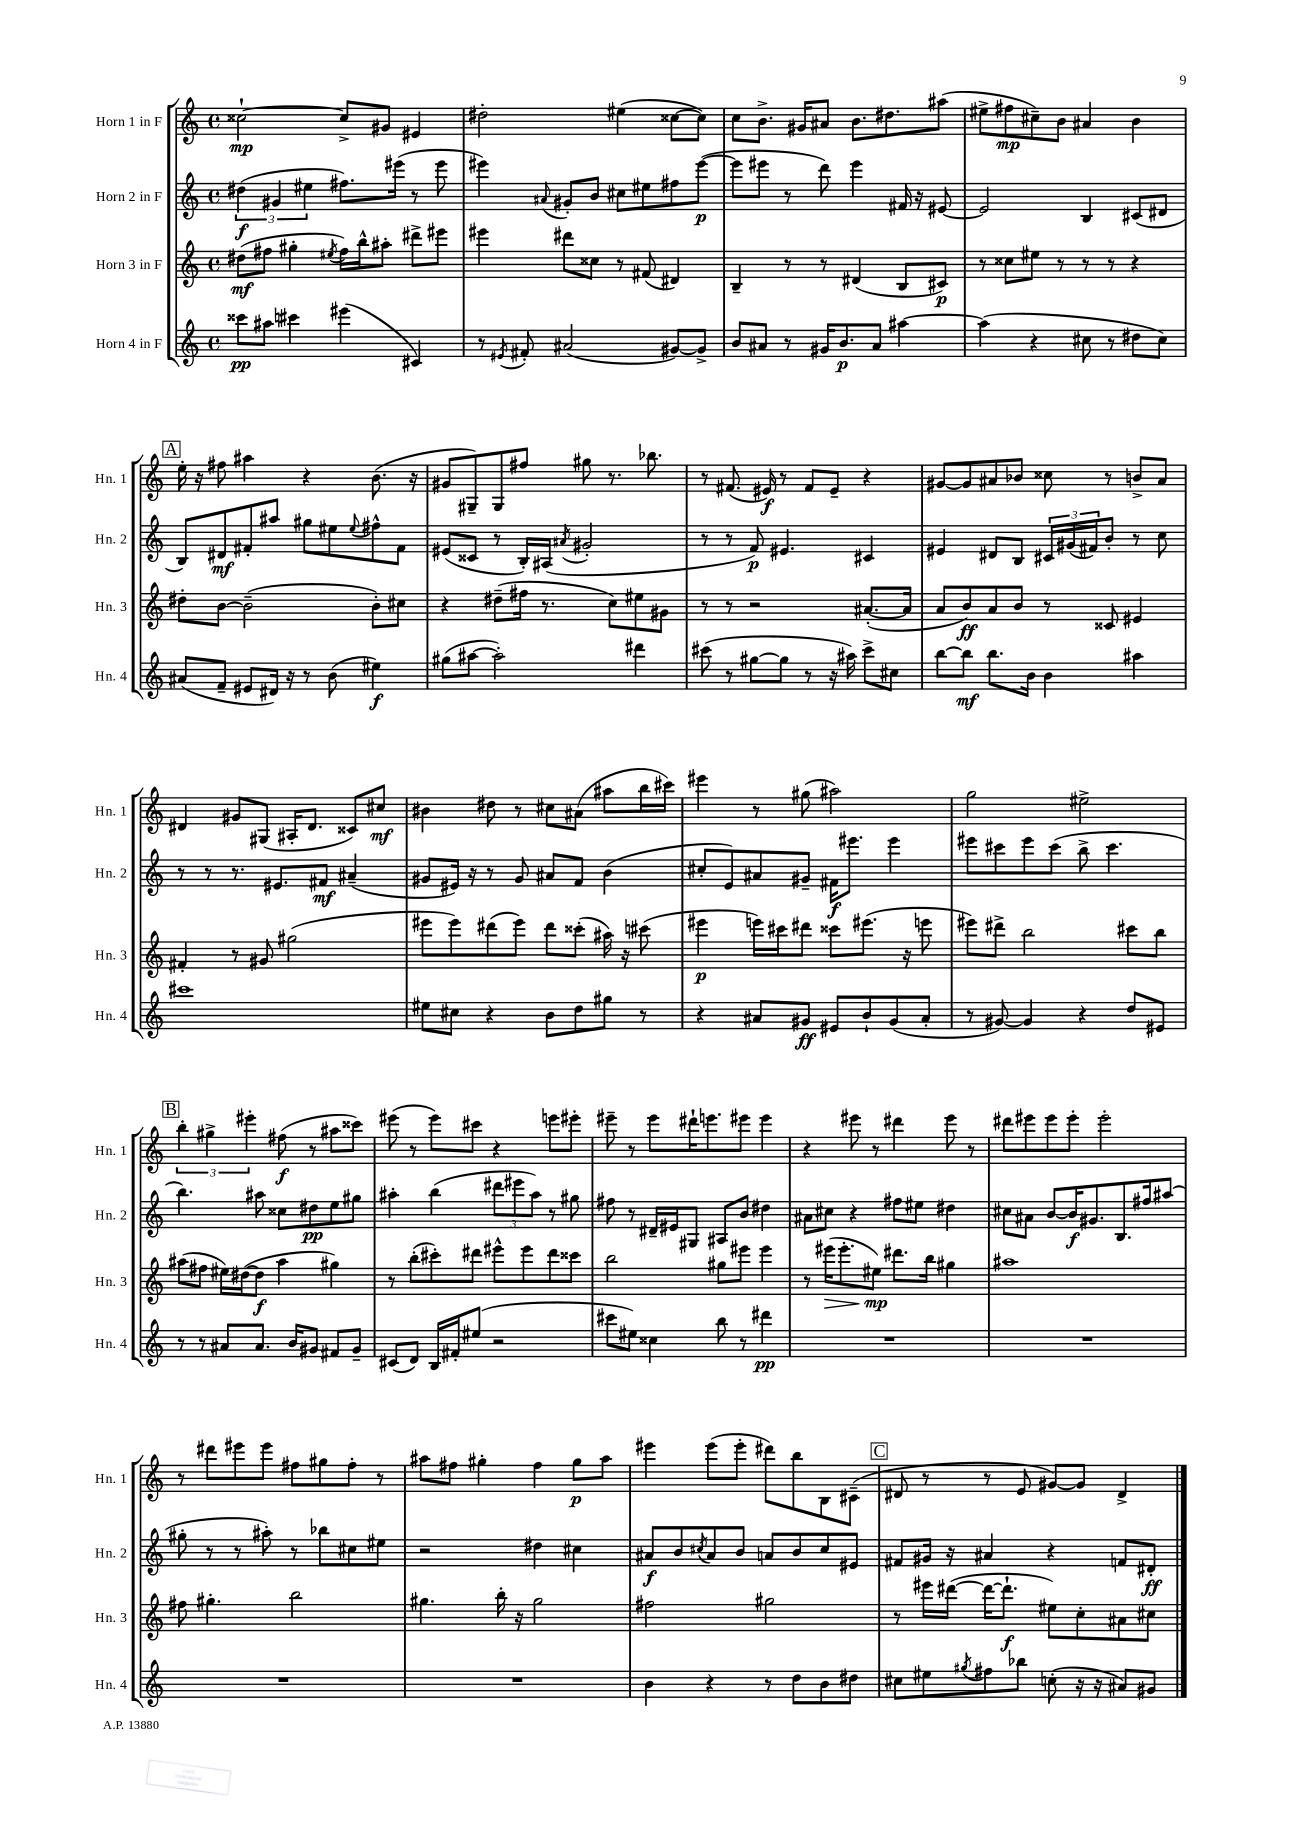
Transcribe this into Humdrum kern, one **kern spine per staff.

**kern	**kern	**kern	**kern
*staff4	*staff3	*staff2	*staff1
*clefG2	*clefG2	*clefG2	*clefG2
*k[]	*k[]	*k[]	*k[]
*M4/4	*M4/4	*M4/4	*M4/4
*met(c)	*met(c)	*met(c)	*met(c)
8ccc##	(8dd#	(6dd#	[2cc##`
8aa#	8ff#	.	.
.	.	6g#	.
4ccc#	4gg#'	.	.
.	.	6ee#	.
.	8qee#	.	.
(4eee#	16ff#)	8.ff#)	8cc##^]
.	16bb^^	.	.
.	8aa#'	.	8g#
.	.	(16eee#	.
4c#)	8ddd#^	8r	4e#
.	8eee#	8eee#	.
=	=	=	=
8r	4eee#	4eee#)	2dd#'
8qe#	.	.	.
8f#'	.	.	.
.	.	8qqa#	.
(2a#	8ddd#	8g#'	.
.	8cc##	8b	.
.	8r	8cc#	(4ee#
.	(8f#	8ee#	.
[8g#)	4d#)	8ff#	[8cc##
8g#^]	.	([8eee#	8cc##])
=	=	=	=
8b	4B~	8eee#]	8cc
8a#	.	8eee#	8.b^
8r	8r	8r	.
.	.	.	16g#
16g#	8r	8ddd)	8a#
8.b	.	.	.
.	(4d#	4eee#	8.b
8a#	.	.	.
.	.	.	8.dd#
[4aa#	8B	16f#	.
.	.	16r	.
.	8c#)	[8e#	(8aa#
=	=	=	=
(4aa#]	8r	2e#]	8ee#^
.	8cc##	.	8ff#
4r	8ee#	.	8cc#~)
.	8r	.	8b
8cc#	8r	4B	4a#
8r	8r	.	.
8dd#	4r	(8c#	4b
8cc#)	.	8d#	.
=	=	=	=
(8a#	8dd#'	8B)	16ee'
.	.	.	16r
8f~	[8b	8d#	8ff#
8e#	(2b~]	8f#'	4aa#
16d#)	.	8aa#	.
16r	.	.	.
8r	.	8gg#	4r
(8b	.	8ee#	.
.	.	8qqee#	.
4ee#)	8b')	8ff#^^	(8.b
.	8cc#	8f#	.
.	.	.	16r
=	=	=	=
(8gg#	4r	(8e#	8g#
[8aa#	.	8c##	8G#~)
2aa#'])	(8dd#~	8r	8G#
.	16ff#	16B')	8ff#
.	8.r	(16A#	.
.	.	8qa#	.
.	.	2g#'	8gg#
.	8cc)	.	8.r
4ddd#	8ee#	.	.
.	.	.	8.bb-
.	8g#	.	.
=	=	=	=
(8ccc#	8r	8r	8r
8r	8r	8r	(8.f#
[8gg#	2r	8f)	.
.	.	.	16e#)
8gg#]	.	4.e#	8r
8r	.	.	8f#
16r	.	.	8e#~
16aa#)	.	.	.
8ccc#^	([8.a#'	4c#	4r
8cc#	.	.	.
.	16a#]	.	.
=	=	=	=
[8bb	8a	4e#	[8g#
8bb]	8b)	.	8g#]
8.bb	8a	8d#	8a#
.	8b	8B	8b-
16b	.	.	.
4b	8r	24c#	8cc##
.	.	(24g#	.
.	.	24f#)	.
.	8c##	8b'	8r
4aa#	4e#	8r	8b^
.	.	8cc	8a#
=	=	=	=
1ccc#	4f#'	8r	4d#
.	.	8r	.
.	8r	8.r	8g#
.	8g#	.	(8G#
.	.	8.e#	.
.	(2gg#	.	16A#'
.	.	.	8.d#
.	.	8f#	.
.	.	(4a#~	8c##)
.	.	.	8cc#
=	=	=	=
8ee#	8eee#	8g#	4b#
8cc#	8eee#)	16e#)	.
.	.	16r	.
4r	(8ddd#	8r	8dd#
.	8eee#)	8g#	8r
8b	8ddd#	8a#	8cc#
8dd	(8ccc##'	8f	(8a#
8gg#	16aa#)	(4b	8aa#
.	16r	.	.
8r	(8ccc#	.	16bb
.	.	.	16ccc#)
=	=	=	=
4r	4eee#	8cc#'	4eee#
.	.	8e)	.
8a#	16eee)	8a#	8r
.	16ccc#	.	.
8g#	8ddd#	8g#~	(8gg#
8e#	8ccc##	16f#	2aa#)
.	.	8.eee#	.
8b`	(8.eee#	.	.
(8g#	.	4eee#	.
.	16r	.	.
8a#'	8eee	.	.
=	=	=	=
8r	8eee#)	8eee#	2gg
[8g#)	8ddd#^	8ccc#	.
4g#]	2bb	8eee#	.
.	.	(8ccc#	.
4r	.	8bb^	2ee#^
.	.	4.ccc#	.
8dd	8ccc#	.	.
8e#	8bb	.	.
=	=	=	=
8r	(8aa#	4.bb)	6bb'
8r	8ff#	.	.
.	.	.	6gg#^
8a#	16ee#)	.	.
.	([16dd#	.	.
.	.	.	6eee#'
8.a#	8dd#]	8aa#	.
.	4aa#	8cc##	(8ff#
16b	.	.	.
8g#	.	8dd#	8r
8f#	4gg#)	8ee	8aa#
8g#~	.	8gg#	8ccc##)
=	=	=	=
(8c#	8r	4aa#'	(8eee#
8d)	(8bb'	.	8r
16B	8ccc#')	(4bb	8eee#)
16f#'	.	.	.
(8ee#	8ddd#	.	8ccc#
2r	8eee#^^	12ddd#	4r
.	.	12eee#	.
.	8eee#	.	.
.	.	12aa#)	.
.	8ddd#	8r	8eee
.	8ccc##	8gg#	8eee#'
=	=	=	=
8ccc#	2bb	8ff#	8eee#~
8ee#)	.	8r	8r
4cc##	.	16d#~	8eee#
.	.	16e#	.
.	.	8G#	16ddd#`
.	.	.	8.eee
8bb	8gg#	8A#	.
8r	8eee#	8b	8eee#
4ddd#	4eee#	4dd#	4eee#
=	=	=	=
1r	8r	8a#	4r
.	(16eee#	8cc#	.
.	8.eee#'	.	.
.	.	4r	8eee#
.	8ee#)	.	8r
.	8.ddd#	8ff#	4ddd#
.	.	8ee#	.
.	16bb	.	.
.	4gg#	4dd#	8eee#
.	.	.	8r
=	=	=	=
1r	1aa#	8cc#	8ddd#
.	.	8a#	8eee#
.	.	[8b	8eee#
.	.	16b]	8eee#'
.	.	8.g#	.
.	.	.	2eee#'
.	.	8.B	.
.	.	16ff#	.
.	.	(8aa#	.
=	=	=	=
1r	8ff#	8gg#'	8r
.	4.gg#'	8r	8ddd#
.	.	8r	8eee#
.	.	8aa#')	8eee#
.	2bb	8r	8ff#
.	.	8bb-	8gg#
.	.	8cc#	8ff#'
.	.	8ee#	8r
=	=	=	=
1r	4.gg#	2r	8aa#
.	.	.	8ff#
.	.	.	4gg#'
.	16bb'	.	.
.	16r	.	.
.	2gg#	4dd#	4ff#
.	.	4cc#	8gg#
.	.	.	8aa#
=	=	=	=
4b	2ff#	8a#	4eee#
.	.	8b	.
.	.	8qcc#	.
4r	.	8a#	(8eee#
.	.	8b	8eee#'
8r	2gg#	8a	8ddd#)
8dd	.	8b	8bb
8b	.	8cc#	8B
8dd#	.	8e#	(8c#~
=	=	=	=
8cc#	8r	8f#	8d#
8ee#	16eee#	16g#	8r
.	([16ddd#	16r	.
8qgg#	.	.	.
8ff#	16ddd#_	4a#	8r
.	8.ddd#`]	.	.
8bb-	.	.	8e
(8cc'	8ee#)	4r	[8g#)
16r	8cc'	.	8g#]
16r	.	.	.
8a#)	8a#	8f	4d#^
8g#	8cc#	8d#'	.
==	==	==	==
*-	*-	*-	*-
